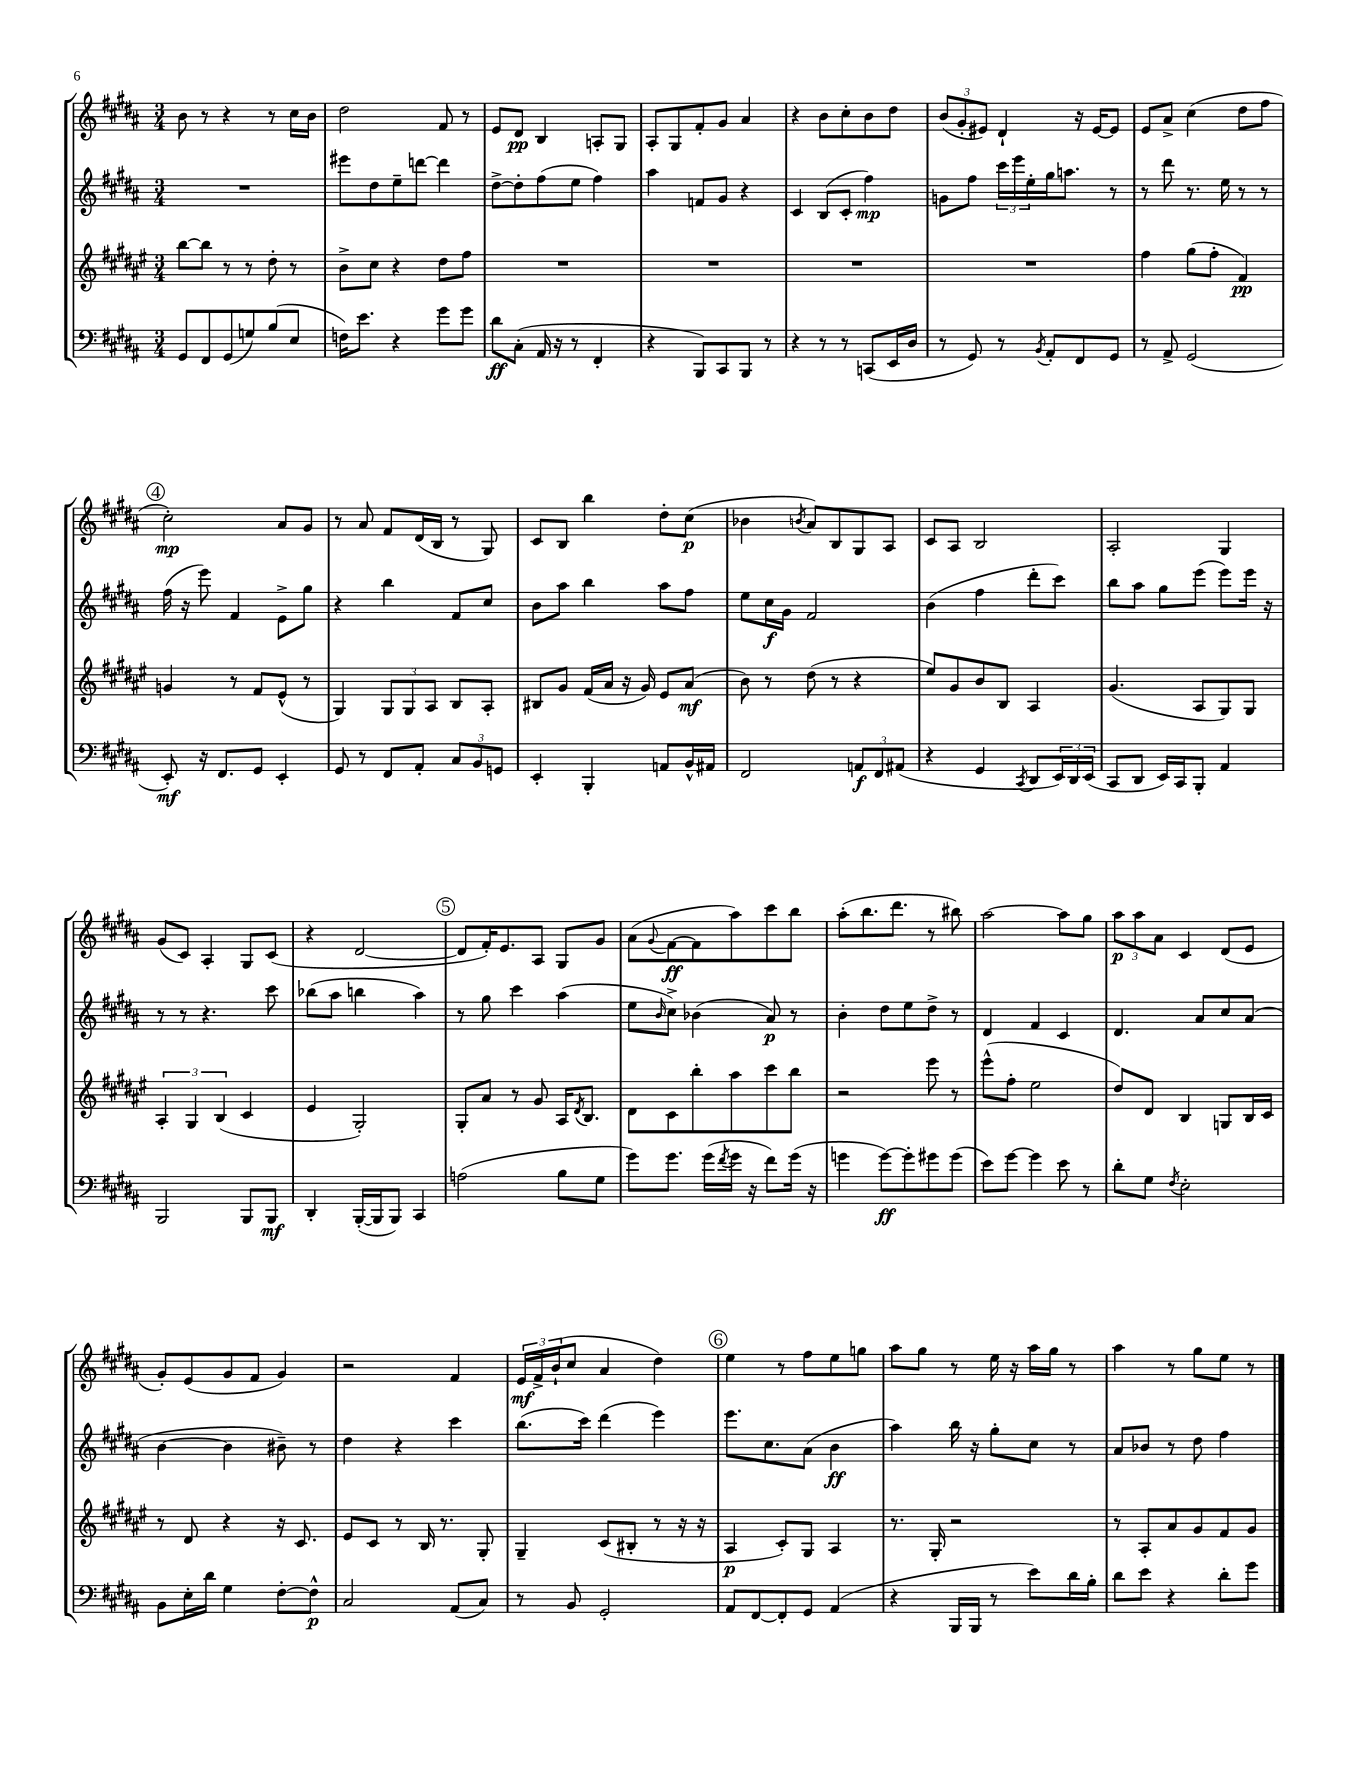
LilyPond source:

<<
\new StaffGroup <<
\new Staff = "s0" {
    \clef treble \key b \major \numericTimeSignature \time 3/4
    b'8 r8 r4 r8 cis''16 b'16 |
    dis''2 fis'8 r8 |
    e'8 dis'8\pp b4 a8-. gis8 |
    ais8-. gis8 fis'8-. gis'8 ais'4 |
    r4 b'8 cis''8-. b'8 dis''8 |
    \tuplet 3/2 { b'8( gis'8-. eis'8) } dis'4-! r16 eis'16~ eis'8 |
    e'8 ais'8-> cis''4( dis''8 fis''8 |
    \mark \markup { \circle "4" } cis''2-.\mp) ais'8 gis'8 |
    r8 ais'8 fis'8 dis'16( b16 r8 gis8) |
    cis'8 b8 b''4 dis''8-. cis''8\p( |
    bes'4 \acciaccatura { b'8 } ais'8) b8 gis8 ais8 |
    cis'8 ais8 b2 |
    ais2-. gis4 |
    gis'8( cis'8) ais4-. gis8 cis'8( |
    r4 dis'2~ |
    \mark \markup { \circle "5" } dis'8 fis'16-.) e'8. ais8 gis8 gis'8 |
    ais'8( \appoggiatura { gis'8 } fis'8~\ff fis'8 ais''8) cis'''8 b''8 |
    ais''8-.( b''8. dis'''8. r8 bis''8) |
    ais''2~ ais''8 gis''8 |
    \tuplet 3/2 { ais''8\p ais''8 ais'8 } cis'4 dis'8( e'8 |
    gis'8-.) e'8( gis'8 fis'8 gis'4) |
    r2 fis'4 |
    \tuplet 3/2 { e'16\mf fis'16-> b'16-!( } cis''8 ais'4 dis''4) |
    \mark \markup { \circle "6" } e''4 r8 fis''8 e''8 g''8 |
    ais''8 gis''8 r8 e''16 r16 ais''16 gis''16 r8 |
    ais''4 r8 gis''8 e''8 r8 \bar "|." |
}
\new Staff = "s1" {
    \clef treble \key b \major \numericTimeSignature \time 3/4
    R2. |
    eis'''8 dis''8 e''8-- d'''8~ d'''4 |
    dis''8~-> dis''8-. fis''8( e''8 fis''4) |
    ais''4 f'8 gis'8 r4 |
    cis'4 b8( cis'8-. fis''4\mp) |
    g'8 fis''8 \tuplet 3/2 { cis'''16 e'''16 e''16-. } gis''16 a''8. r8 |
    r8 dis'''8 r8. e''16 r8 r8 |
    \mark \markup { \circle "4" } fis''16( r16 e'''8) fis'4 e'8-> gis''8 |
    r4 b''4 fis'8 cis''8 |
    b'8 ais''8 b''4 ais''8 fis''8 |
    e''8 cis''16\f gis'16 fis'2 |
    b'4( fis''4 dis'''8-. cis'''8) |
    b''8 ais''8 gis''8 e'''8( e'''8) e'''16 r16 |
    r8 r8 r4. cis'''8 |
    bes''8( ais''8 b''4 ais''4) |
    \mark \markup { \circle "5" } r8 gis''8 cis'''4 ais''4( |
    e''8 \grace { b'16 } cis''8->) bes'4( ais'8\p) r8 |
    b'4-. dis''8 e''8 dis''8-> r8 |
    dis'4 fis'4 cis'4 |
    dis'4. ais'8 cis''8 ais'8( |
    b'4~ b'4 bis'8--) r8 |
    dis''4 r4 cis'''4 |
    b''8.( cis'''16) dis'''4( e'''4) |
    \mark \markup { \circle "6" } e'''8. cis''8. ais'8( b'4\ff |
    ais''4) b''16 r16 gis''8-. cis''8 r8 |
    ais'8 bes'8 r8 dis''8 fis''4 \bar "|." |
}
\new Staff = "s2" {
    \clef treble \key fis \major \numericTimeSignature \time 3/4
    b''8~ b''8 r8 r8 dis''8-. r8 |
    b'8-> cis''8 r4 dis''8 fis''8 |
    R2. |
    R2. |
    R2. |
    R2. |
    fis''4 gis''8( fis''8-. fis'4\pp) |
    \mark \markup { \circle "4" } g'4 r8 fis'8 eis'8-^( r8 |
    gis4) \tuplet 3/2 { gis8 gis8 ais8 } b8 ais8-. |
    bis8 gis'8 fis'16( ais'16 r16 gis'16) eis'8 ais'8\mf( |
    b'8) r8 dis''8( r8 r4 |
    eis''8) gis'8 b'8 b8 ais4 |
    gis'4.( ais8 gis8) gis8 |
    \tuplet 3/2 { ais4-. gis4 b4( } cis'4 |
    eis'4 gis2-.) |
    \mark \markup { \circle "5" } gis8-. ais'8 r8 gis'8 ais16 \acciaccatura { dis'8 } b8. |
    dis'8 cis'8 b''8-. ais''8 cis'''8 b''8 |
    r2 eis'''8 r8 |
    eis'''8-^( fis''8-. eis''2 |
    dis''8) dis'8 b4 g8 b16 cis'16 |
    r8 dis'8 r4 r16 cis'8. |
    eis'8 cis'8 r8 b16 r8. gis8-. |
    gis4-- cis'8( bis8-. r8 r16 r16 |
    \mark \markup { \circle "6" } ais4\p cis'8-.) gis8 ais4 |
    r8. gis16-. r2 |
    r8 ais8-. ais'8 gis'8 fis'8 gis'8 \bar "|." |
}
\new Staff = "s3" {
    \clef bass \key b \major \numericTimeSignature \time 3/4
    gis,8 fis,8 gis,8( g8) b8( e8 |
    f16) e'8. r4 gis'8 gis'8 |
    dis'8\ff cis8-.( ais,16 r16 r8 fis,4-. |
    r4 b,,8) cis,8 b,,8 r8 |
    r4 r8 r8 c,8( e,16 dis16 |
    r8 gis,8) r8 \acciaccatura { b,8 } ais,8-. fis,8 gis,8 |
    r8 ais,8-> gis,2( |
    \mark \markup { \circle "4" } e,8-.\mf) r16 fis,8. gis,8 e,4-. |
    gis,8 r8 fis,8 ais,8-. \tuplet 3/2 { cis8 b,8 g,8 } |
    e,4-. b,,4-. a,8 b,16-^ ais,16 |
    fis,2 \tuplet 3/2 { a,8\f fis,8 ais,8( } |
    r4 gis,4 \acciaccatura { cis,8 } dis,8 \tuplet 3/2 { e,16) dis,16 e,16( } |
    cis,8 dis,8 e,16) cis,16 b,,8-. ais,4 |
    b,,2 b,,8 b,,8\mf |
    dis,4-. b,,16~-.( b,,16 b,,8) cis,4 |
    \mark \markup { \circle "5" } a2( b8 gis8 |
    gis'8) gis'8. gis'16( \acciaccatura { fis'8 } gis'16 r16 fis'8) gis'16( r16 |
    g'4 g'8~\ff) g'8-. gis'8 gis'8( |
    e'8) gis'8~ gis'4 e'8 r8 |
    dis'8-. gis8 \acciaccatura { fis8 } e2-. |
    b,8 e16-. dis'16 gis4 fis8~-. fis8-^\p |
    cis2 ais,8( cis8) |
    r8 b,8 gis,2-. |
    \mark \markup { \circle "6" } ais,8 fis,8~ fis,8-. gis,8 ais,4( |
    r4 b,,16 b,,16 r8 e'8) dis'16 b16-. |
    dis'8 e'8 r4 dis'8-. gis'8 \bar "|." |
}
>>
>>
\layout { \context { \Score \remove "Bar_number_engraver" } }
